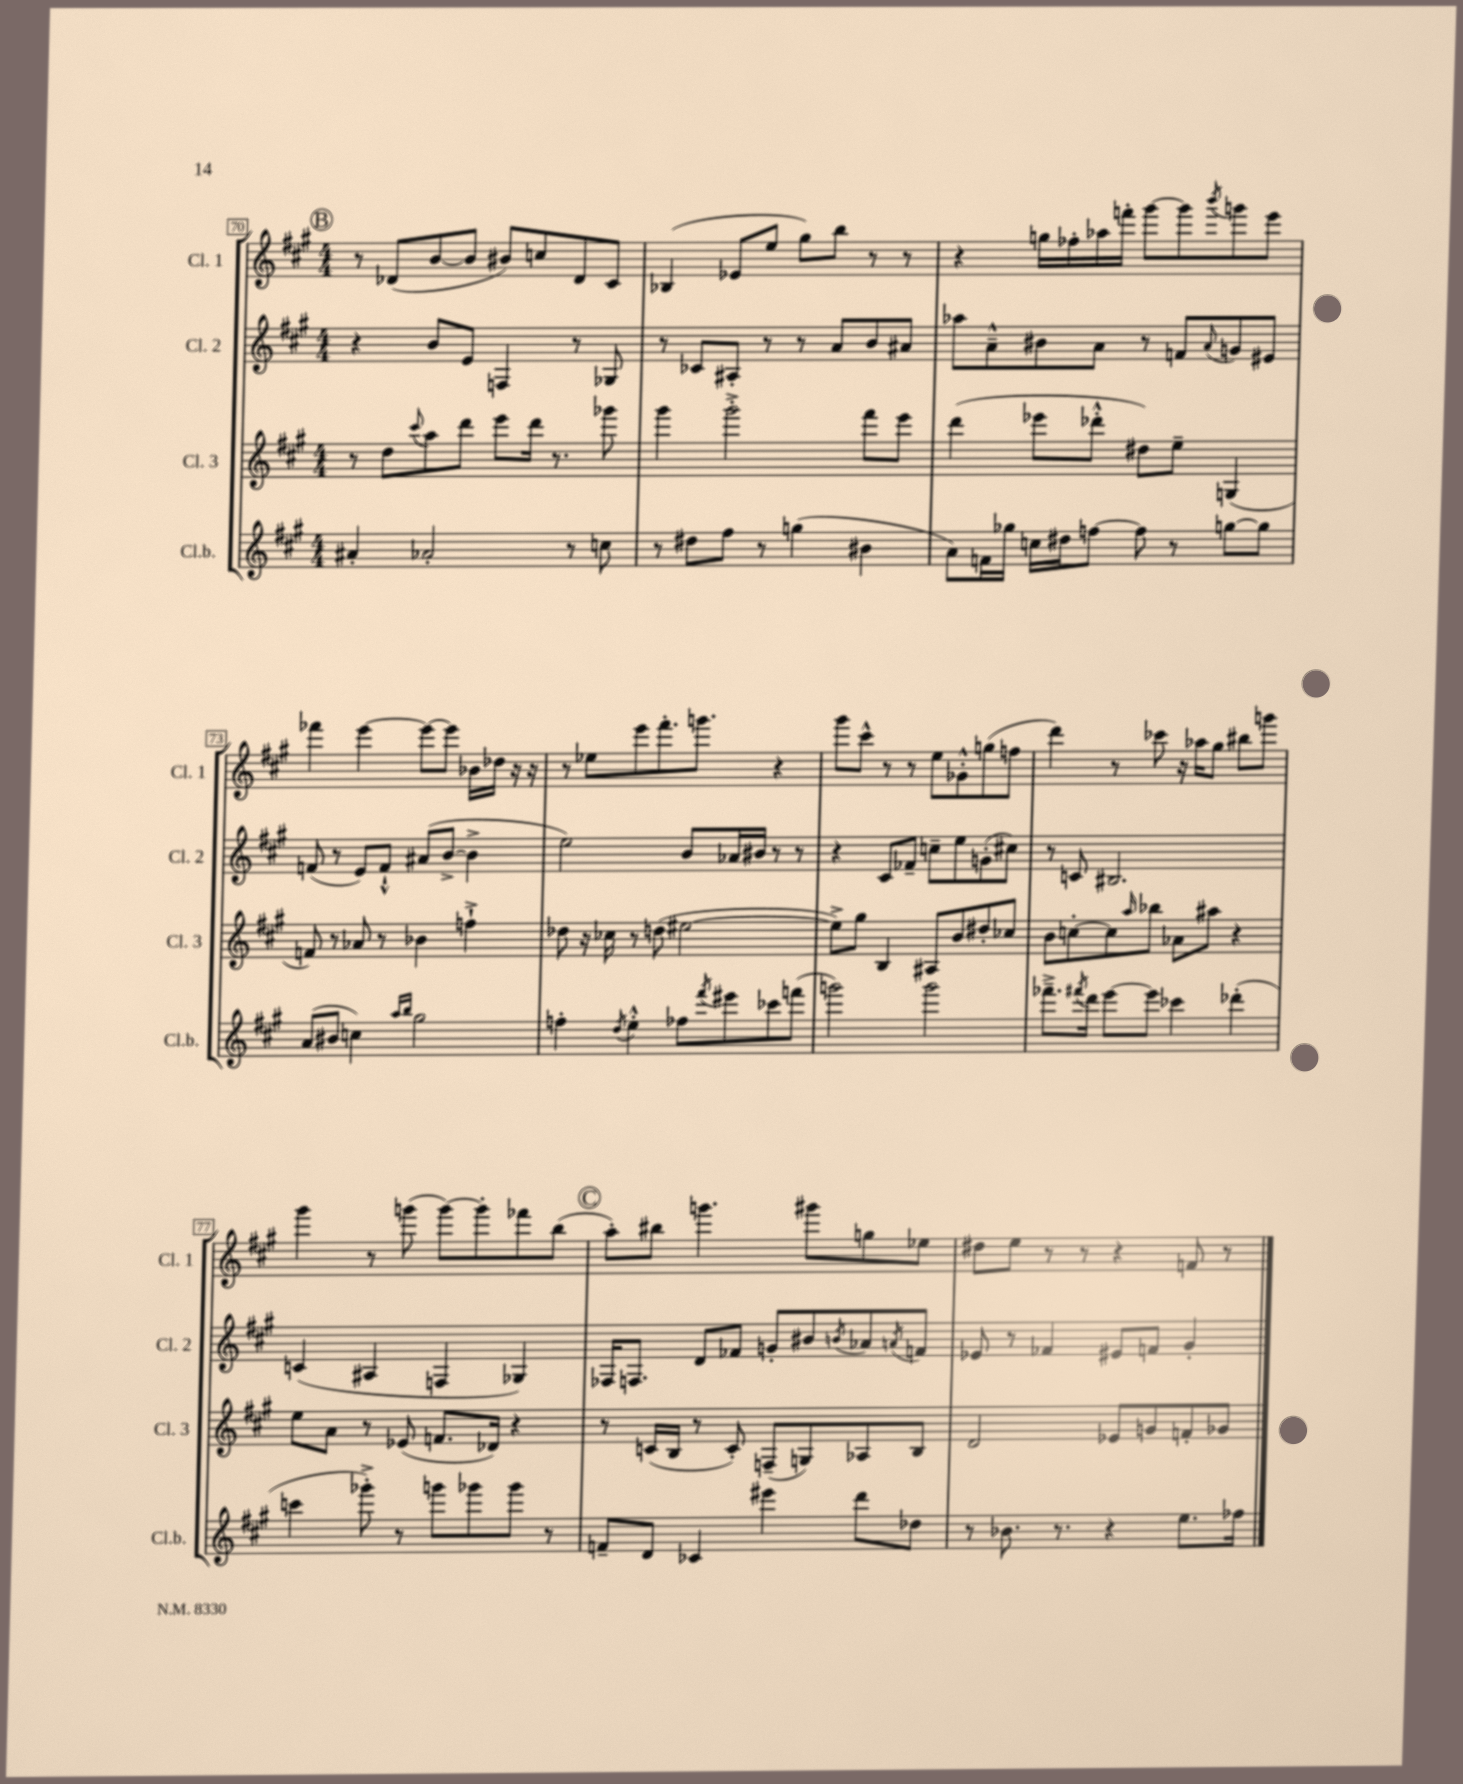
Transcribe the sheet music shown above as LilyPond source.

<<
\new StaffGroup <<
\new Staff = "s0" \with { instrumentName = "Cl. 1" shortInstrumentName = "Cl. 1" } {
    \clef treble \key a \major \numericTimeSignature \time 4/4
    \mark \markup { \circle "B" } r8 des'8( b'8~ b'8 bis'8) c''8 des'8 cis'8 |
    bes4( ees'8 e''8 gis''8) b''8 r8 r8 |
    r4 g''16 fes''16-. aes''16 f'''16-. gis'''8~ gis'''8 \acciaccatura { b'''8 } g'''8 e'''8 |
    fes'''4 e'''4~ e'''8~ e'''8 bes'16 des''16 r16 r16 |
    r8 ees''8 e'''8 fis'''8.-. g'''8. r4 |
    gis'''8 cis'''8-^ r8 r8 e''8 ges'8-.-^ g''8( f''8 |
    d'''4) r8 ces'''8 r16 aes''16 gis''8 bis''8 g'''8 |
    gis'''4 r8 g'''8( g'''8~) g'''8-. fes'''8 b''8( |
    \mark \markup { \circle "C" } a''8-.) bis''8 g'''4. gis'''8 g''8 ees''8 |
    dis''8 e''8 r8 r8 r4 f'8 r8 \bar "|." |
}
\new Staff = "s1" \with { instrumentName = "Cl. 2" shortInstrumentName = "Cl. 2" } {
    \clef treble \key a \major \numericTimeSignature \time 4/4
    \mark \markup { \circle "B" } r4 b'8 e'8 f4 r8 ges8 |
    r8 ces'8 ais8-. r8 r8 a'8 b'8 ais'8 |
    aes''8 a'8---^ bis'8 a'8 r8 f'8 \appoggiatura { a'8 } g'8 eis'8 |
    f'8( r8 e'8) f'8-!-^ ais'8( b'8~-> b'4-> |
    e''2) b'8 aes'16 bis'16 r8 r8 |
    r4 cis'8 fes'8-- c''8-- e''8 g'8-.( cis''8) |
    r8 c'8 bis2. |
    c'4( ais4 f4 ges4) |
    \mark \markup { \circle "C" } fes16 f8. d'8 fes'8 g'8-. bis'8 \acciaccatura { b'8 } aes'8 \acciaccatura { a'8 } f'8 |
    ees'8 r8 fes'4 eis'8 f'8 gis'4-. \bar "|." |
}
\new Staff = "s2" \with { instrumentName = "Cl. 3" shortInstrumentName = "Cl. 3" } {
    \clef treble \key a \major \numericTimeSignature \time 4/4
    \mark \markup { \circle "B" } r8 d''8 \appoggiatura { cis'''8 } a''8 d'''8 e'''8 d'''16 r8. ges'''8 |
    gis'''4 gis'''2-.-> fis'''8 e'''8 |
    d'''4( ees'''8 des'''8-.-^ dis''8) e''8-- g4( |
    f'8) r8 aes'8 r8 bes'4 f''4-!-> |
    des''8 r16 ces''16 r8 d''8( eis''2~ |
    eis''8->) gis''8 b4 ais8 b'8 dis''8-. ces''8 |
    b'8 c''8~-. c''8 \grace { a''16 } bes''8 aes'8 ais''8 r4 |
    e''8 a'8 r8 ees'8( f'8. des'16) r4 |
    \mark \markup { \circle "C" } r8 c'16( b16 r8 c'8-.) f8--( g8) aes8 b8 |
    d'2 ees'8 g'8 f'8-. ges'8 \bar "|." |
}
\new Staff = "s3" \with { instrumentName = "Cl.b." shortInstrumentName = "Cl.b." } {
    \clef treble \key a \major \numericTimeSignature \time 4/4
    \mark \markup { \circle "B" } ais'4-. aes'2-. r8 c''8 |
    r8 dis''8 fis''8 r8 g''4( bis'4 |
    a'8) f'16 ges''16 c''16 dis''16 f''8~ f''8 r8 g''8~ g''8 |
    a'8( bis'8 c''4) \grace { a''16 b''16 } gis''2 |
    f''4-. \acciaccatura { d''8 } e''4-.-^ fes''8 \acciaccatura { fis'''8 } eis'''8 ces'''8 f'''8( |
    g'''2) g'''2 |
    fes'''8.---> \acciaccatura { fis'''8 } d'''16 e'''8~ e'''8 ces'''4 des'''4-.( |
    c'''4 ges'''8-.->) r8 g'''8 ges'''8 ges'''8 r8 |
    \mark \markup { \circle "C" } f'8-- d'8 ces'4 eis'''4 d'''8 des''8 |
    r8 bes'8. r8. r4 e''8. fes''16 \bar "|." |
}
>>
>>
\layout { \context { \Score currentBarNumber = #70 \override BarNumber.stencil = #(make-stencil-boxer 0.1 0.3 ly:text-interface::print) } }
